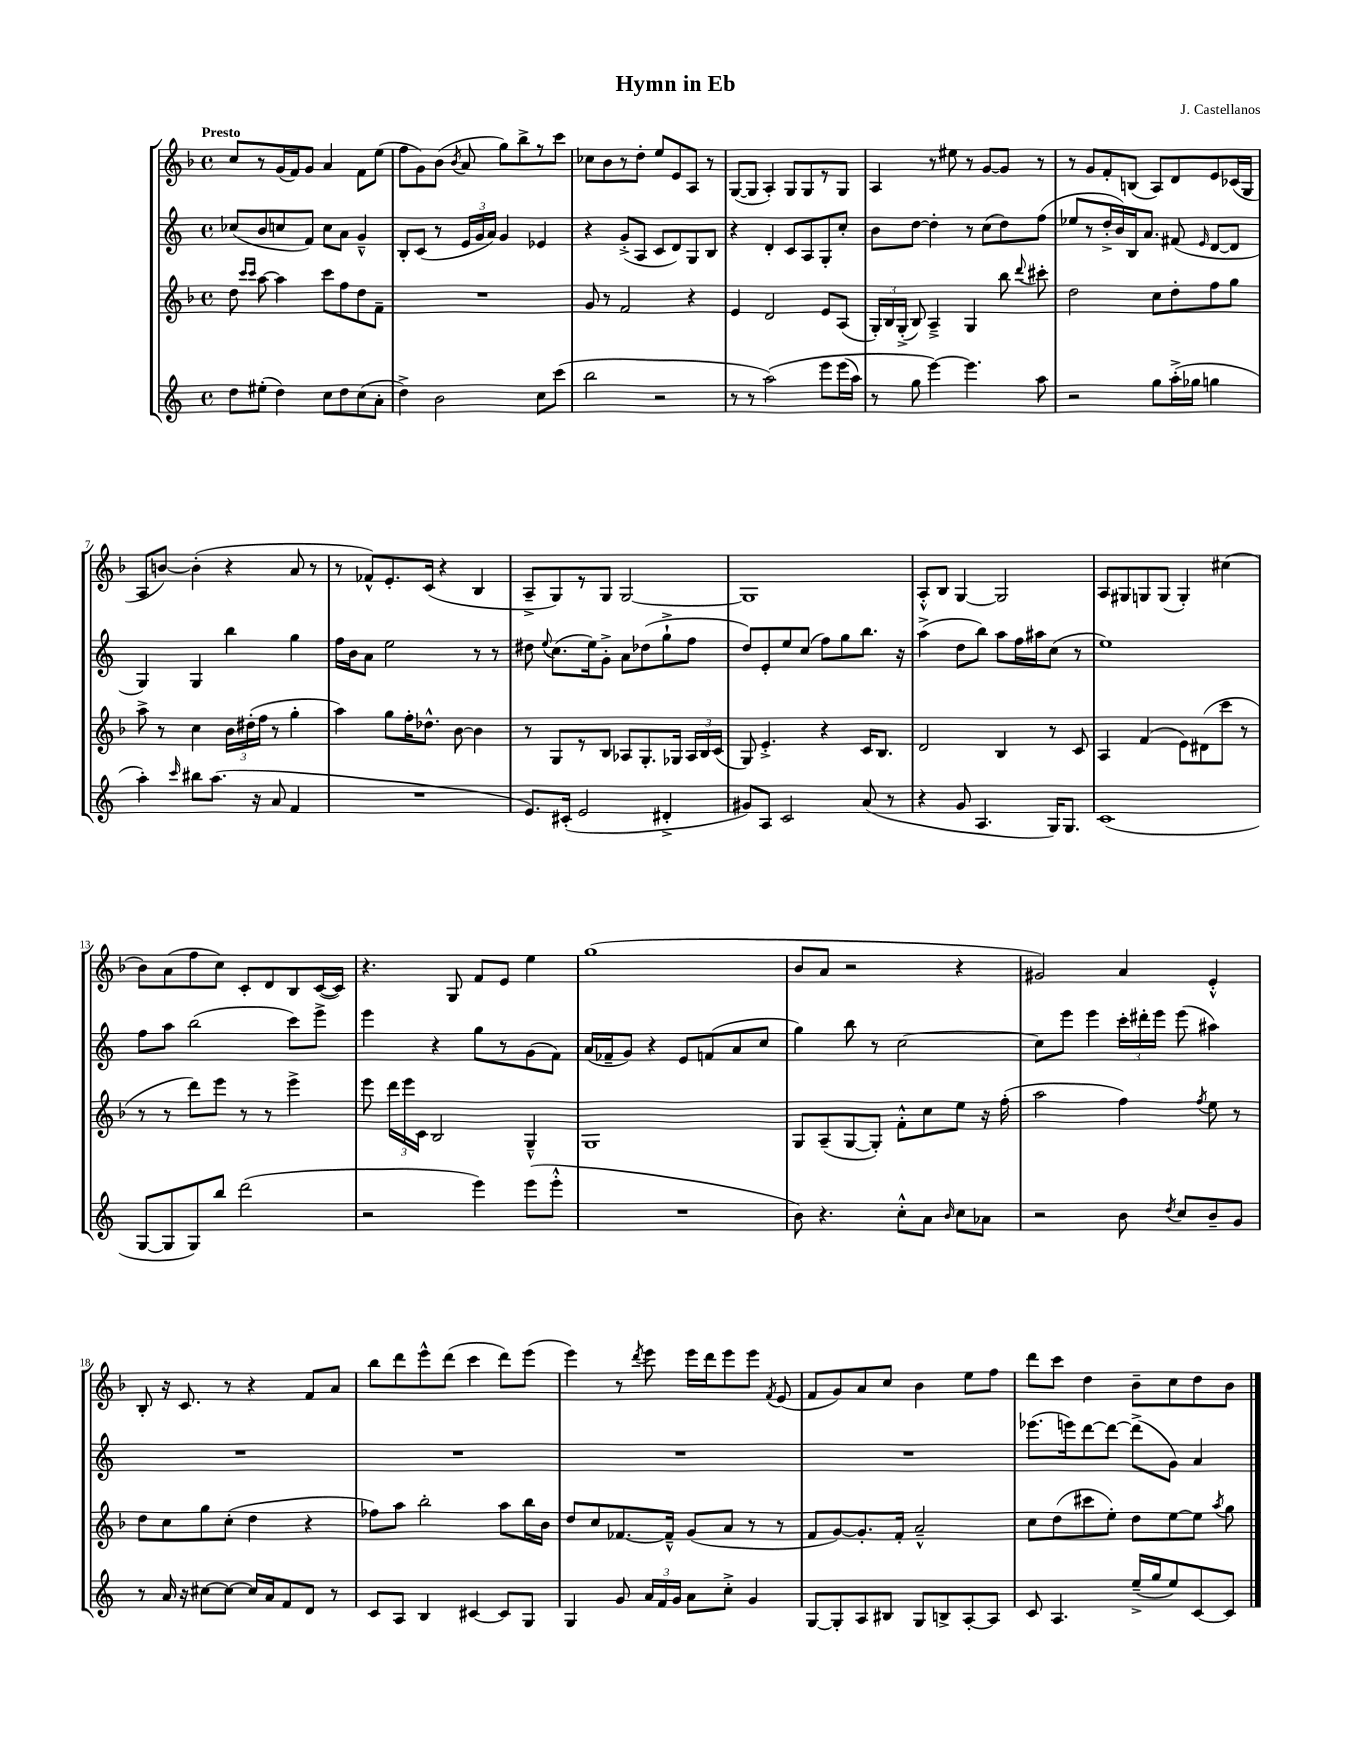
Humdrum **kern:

**kern	**kern	**kern	**kern
*staff4	*staff3	*staff2	*staff1
*clefG2	*clefG2	*clefG2	*clefG2
*k[]	*k[b-]	*k[]	*k[b-]
*M4/4	*M4/4	*M4/4	*M4/4
*met(c)	*met(c)	*met(c)	*met(c)
8dd	8dd	(8cc-	8cc
.	16qqccc	.	.
.	16qqccc	.	.
(8ee#'	[8aa	8b	8r
4dd)	4aa]	8cc	(16g
.	.	.	16f)
.	.	8f)	8g
8cc	8ccc	8cc	4a
8dd	8ff	8a	.
(8cc	8dd	4g~^^	8f
8a'	8f~	.	(8ee
=	=	=	=
4dd^)	1r	8B'	8ff
.	.	(8c	8g)
2b	.	8r	(8b-
.	.	.	8qb-
.	.	24e	8a
.	.	24g	.
.	.	24a)	.
.	.	4g	8gg)
.	.	.	8bb-^
8cc	.	4e-	8r
(8ccc	.	.	8ccc
=	=	=	=
2bb	8g	4r	8cc-
.	8r	.	8b-
.	2f	(8g'^	8r
.	.	8A	8dd'
2r	.	8c	8ee
.	.	8d)	8e
.	4r	8G	8A
.	.	8B	8r
=	=	=	=
8r	4e	4r	([8G
8r	.	.	8G]
&(2aa)	2d	4d'	4A')
.	.	8c	8G
.	.	8A	8G
8eee	8e	8G'	8r
(16eee	(8A	8cc'	8G
16aa)	.	.	.
=	=	=	=
8r	24G')	8b	4A
.	24B-	.	.
.	(24G'^	.	.
8gg	8B-)	[8dd	.
[4eee&)	4A~^	4dd']	8r
.	.	.	8ee#
4.eee]	4G	8r	8r
.	.	(8cc	[8g
.	8bb-	8dd)	8g]
.	8qqddd	.	.
8aa	8ccc#'	(8ff	8r
=	=	=	=
2r	2dd	8ee-	8r
.	.	8r	8g
.	.	16dd'^	8f'
.	.	16b)	.
.	.	16B	(8B
.	.	8.a	.
8gg	8cc	.	8A)
(16aa'^	8dd'	(8f#	8d
16gg-	.	.	.
.	.	16qqe	.
4gg	8ff	[8d	8e
.	8gg	8d]	(16c-
.	.	.	16G
=	=	=	=
4aa')	8aa^	4G)	8A
.	8r	.	[8b)
16qqccc	.	.	.
8bb#	4cc	4G	(4b']
(8.aa	.	.	.
.	24b-	4bb	4r
.	(24dd#'	.	.
16r	.	.	.
.	24ff	.	.
8a	8r	.	.
4f	4gg'	4gg	8a
.	.	.	8r
=	=	=	=
1r	4aa)	16ff	8r
.	.	16b	.
.	.	8a	8f-^^)
.	8gg	2ee	8.e'
.	16ff'	.	.
.	8.dd-^^	.	(16c
.	.	.	4r
.	[8b-	.	.
.	4b-]	8r	4B-
.	.	8r	.
=	=	=	=
8.e)	8r	8dd#	8A~^
.	.	8qqee	.
.	8G	(8.cc	8G)
(16c#'	.	.	.
2e	8r	.	8r
.	.	16ee)	.
.	8B-	8g'^	8G
.	8A-	8a	[2G
.	8.G'	(8dd-	.
4d#'^	.	8gg`^	.
.	16G-	.	.
.	24A-	8ff	.
.	24B-	.	.
.	(24c	.	.
=	=	=	=
8g#)	8G)	8dd)	1G]
8A	4.e'^	8e'	.
2c	.	8ee	.
.	.	(8cc	.
.	4r	8ff)	.
.	.	8gg	.
(8a	16c	8.bb	.
.	8.B-	.	.
8r	.	.	.
.	.	16r	.
=	=	=	=
4r	2d	(4aa^	8A'^^
.	.	.	8B-
8g	.	8dd	[4G
4.A	.	8bb)	.
.	4B-	8aa	2G]
.	.	16ff	.
.	.	16aa#	.
16G)	8r	(8cc	.
8.G	.	.	.
.	8c	8r	.
=	=	=	=
(1c	4A	1ee)	8A
.	.	.	8G#
.	(4f	.	8G
.	.	.	(8G
.	8e)	.	4G')
.	(8d#	.	.
.	8ccc	.	(4cc#
.	8r	.	.
=	=	=	=
[8G	8r	8ff	8b-)
8G]	8r	8aa	(8a
8G)	8ddd)	(2bb	8ff
8bb	8eee	.	8cc)
(2ddd	8r	.	8c'
.	8r	.	8d
.	4eee^	8ccc)	8B-
.	.	8eee^	([16c
.	.	.	16c])
=	=	=	=
2r	8eee	4eee	4.r
.	24ddd	.	.
.	24eee	.	.
.	24c	.	.
.	2B-	4r	.
.	.	.	8G
4eee)	.	8gg	8f
.	.	8r	8e
(8eee	4G~^^	(8g	4ee
8eee'^^	.	8f)	.
=	=	=	=
1r	1G	(16a	(1gg
.	.	16f-~	.
.	.	8g)	.
.	.	4r	.
.	.	8e	.
.	.	(8f	.
.	.	8a	.
.	.	8cc	.
=	=	=	=
8b)	8G	4gg)	8b-
4.r	(8A~	.	8a
.	[8G	8bb	2r
.	8G'])	8r	.
8cc'^^	8f'^^	[2cc	.
8a	8cc	.	.
16qqb	.	.	.
8cc	8ee	.	4r
8a-	16r	.	.
.	(16ff'	.	.
=	=	=	=
2r	2aa	8cc]	2g#)
.	.	8eee	.
.	.	4eee	.
8b	4ff)	24ccc'	4a
.	.	24ddd#'	.
.	.	24eee	.
8qdd	.	.	.
8cc	.	(8eee	.
.	8qff	.	.
8b~	8ee	4aa#)	4e'^^
8g	8r	.	.
=	=	=	=
8r	8dd	1r	8B-'
16a	8cc	.	16r
16r	.	.	8.c
[8cc#	8gg	.	.
8cc#_	(8cc'	.	8r
16cc#]	4dd	.	4r
16a	.	.	.
8f	.	.	.
8d	4r	.	8f
8r	.	.	8a
=	=	=	=
8c	8ff-)	1r	8bb-
8A	8aa	.	8ddd
4B	2bb-'	.	8eee^^
.	.	.	(8ddd
[4c#	.	.	4ccc
8c#]	8aa	.	8ddd)
8G	16bb-	.	(8eee
.	16b-	.	.
=	=	=	=
4G	8dd	1r	4eee)
.	8cc	.	.
8g	[8.f-	.	8r
.	.	.	8qddd
24a	.	.	8eee
24f	.	.	.
.	16f-~^^]	.	.
24g	.	.	.
8a	(8g	.	16eee
.	.	.	16ddd
8cc'^	8a	.	8eee
4g	8r	.	8eee
.	.	.	8qf
.	8r	.	(8e
=	=	=	=
[8G	8f	1r	8f
8G']	[8g)	.	8g)
8A	8.g']	.	8a
8B#	.	.	8cc
.	16f'	.	.
8G	2a~^^	.	4b-
8B^	.	.	.
[8A'	.	.	8ee
8A]	.	.	8ff
=	=	=	=
8c	8cc	(8.eee-	8ddd
4.A	(8dd	.	8ccc
.	.	16eee)	.
.	8ccc#	[8ddd	4dd
.	8ee')	8ddd_	.
(16ee~^	8dd	(8ddd^]	8b-~
16gg	.	.	.
8ee)	[8ee	8g)	8cc
[8c	8ee]	4a	8dd
.	8qaa	.	.
8c]	8gg	.	8b-
==	==	==	==
*-	*-	*-	*-
